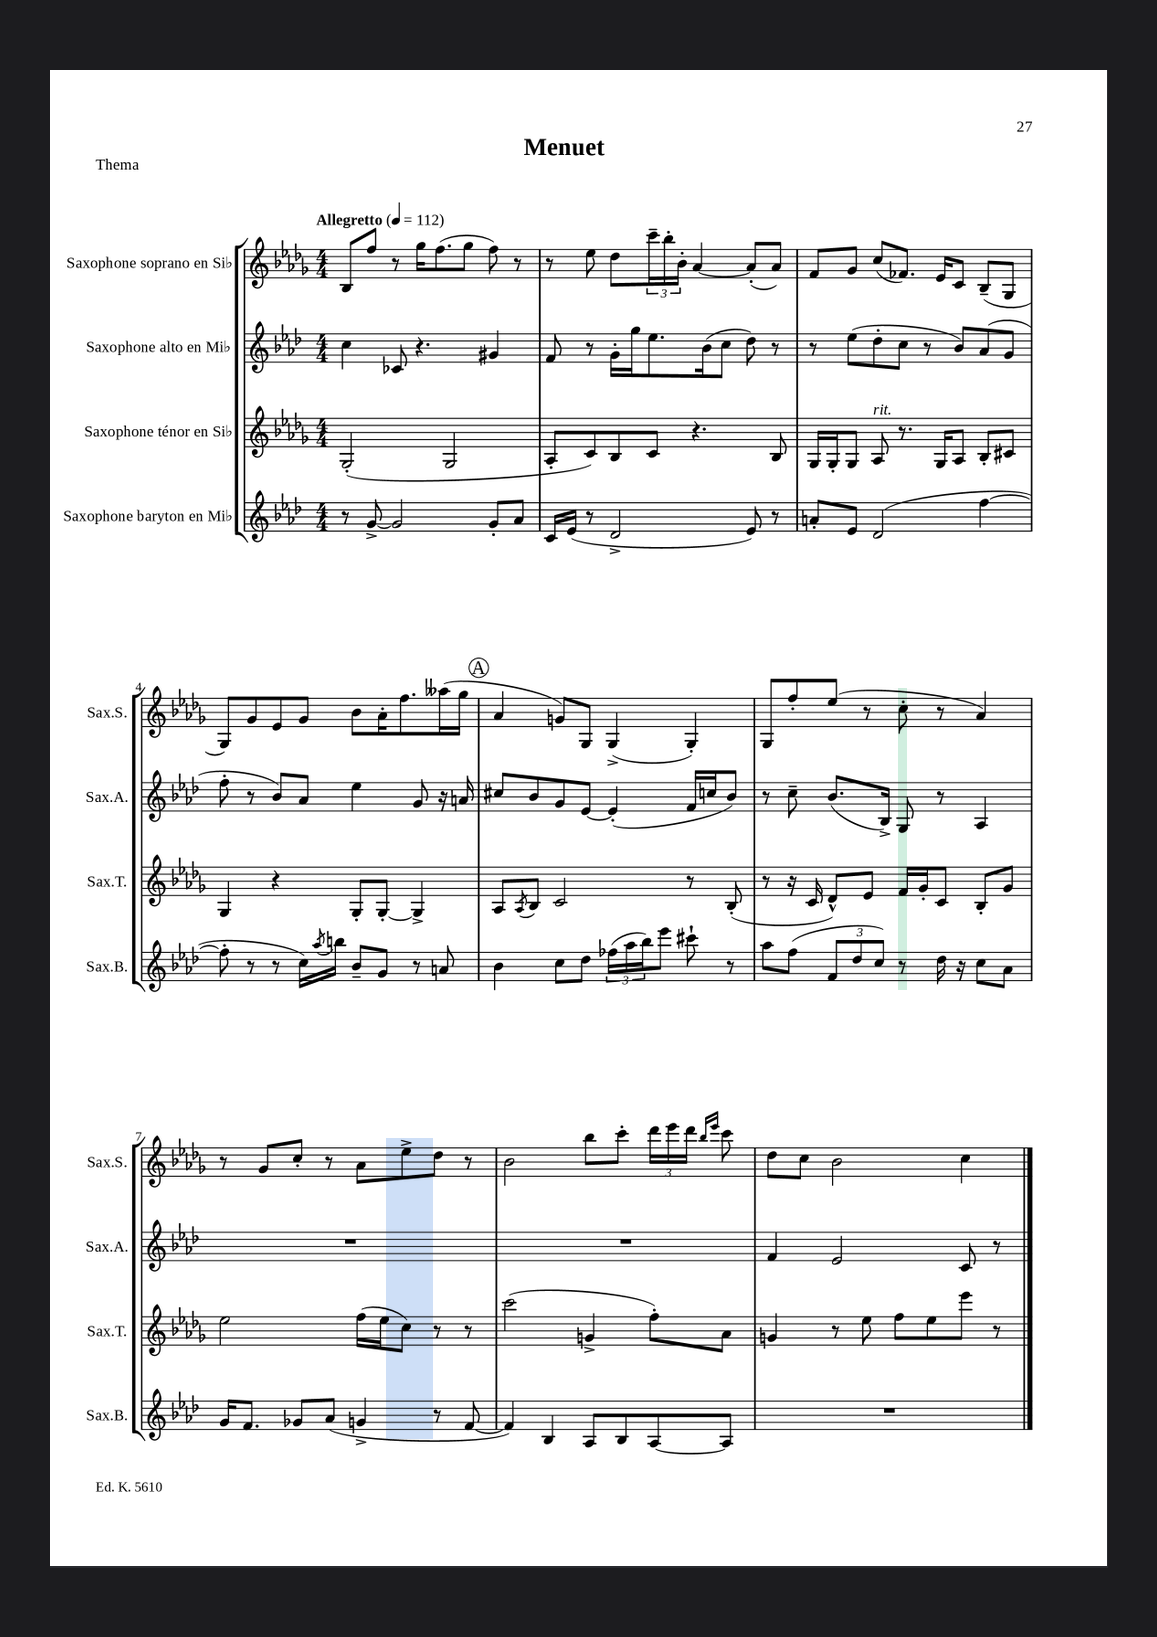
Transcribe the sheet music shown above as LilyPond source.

\header { title = "Menuet" piece = "Thema" }
<<
\new StaffGroup <<
\new Staff = "s0" \with { instrumentName = "Saxophone soprano en Sib" shortInstrumentName = "Sax.S." } {
    \clef treble \key des \major \numericTimeSignature \time 4/4 \tempo "Allegretto" 4 = 112
    bes8 f''8 r8 ges''16 f''8.( ges''8 f''8) r8 |
    r8 ees''8 des''8 \tuplet 3/2 { c'''16-- bes''16-. bes'16-. } aes'4~ aes'8-.( aes'8) |
    f'8 ges'8 c''8( fes'8.) ees'16 c'8 bes8--( ges8 |
    ges8) ges'8 ees'8 ges'8 bes'8 aes'16-. f''8. aeses''16( ges''16 |
    \mark \markup { \circle "A" } aes'4 g'8) ges8 ges4->( ges4-.) |
    ges8 f''8-. ees''8( r8 c''8-. r8 aes'4) |
    r8 ges'8 c''8-. r8 aes'8 ees''8-> des''8 r8 |
    bes'2 bes''8 c'''8-. \tuplet 3/2 { des'''16 ees'''16 des'''16 } \grace { bes''16 ees'''16 } c'''8 |
    des''8 c''8 bes'2 c''4 \bar "|." |
}
\new Staff = "s1" \with { instrumentName = "Saxophone alto en Mib" shortInstrumentName = "Sax.A." } {
    \clef treble \key aes \major \numericTimeSignature \time 4/4
    c''4 ces'8 r4. gis'4 |
    f'8 r8 g'16-. g''16 ees''8. bes'16( c''8 des''8) r8 |
    r8 ees''8( des''8-. c''8 r8 bes'8) aes'8( g'8 |
    f''8-. r8 bes'8) aes'8 ees''4 g'8 r16 a'16 |
    \mark \markup { \circle "A" } cis''8 bes'8 g'8 ees'8~ ees'4-.( f'16 c''16 bes'8) |
    r8 c''8-- bes'8.( bes16->) g8 r8 aes4 |
    R1 |
    R1 |
    f'4 ees'2 c'8 r8 \bar "|." |
}
\new Staff = "s2" \with { instrumentName = "Saxophone ténor en Sib" shortInstrumentName = "Sax.T." } {
    \clef treble \key des \major \numericTimeSignature \time 4/4
    ges2-.( ges2 |
    aes8-. c'8) bes8 c'8 r4. bes8 |
    ges16 ges16-. ges8 aes8^\markup { \italic "rit." } r8. ges16 aes8 bes8-. cis'8 |
    ges4 r4 ges8-. ges8~-. ges4-> |
    \mark \markup { \circle "A" } aes8 \acciaccatura { aes8 } bes8 c'2 r8 bes8-.( |
    r8 r16 c'16 des'8-^) ees'8 f'16 ges'16-. c'8 bes8-. ges'8 |
    ees''2 f''16( ees''16 c''8) r8 r8 |
    c'''2( g'4-> f''8-.) aes'8 |
    g'4 r8 ees''8 f''8 ees''8 ees'''8 r8 \bar "|." |
}
\new Staff = "s3" \with { instrumentName = "Saxophone baryton en Mib" shortInstrumentName = "Sax.B." } {
    \clef treble \key aes \major \numericTimeSignature \time 4/4
    r8 g'8~-> g'2 g'8-. aes'8 |
    c'16 ees'16( r8 des'2-> ees'8) r8 |
    a'8-. ees'8 des'2( f''4~ |
    f''8-. r8 r8 c''16) \acciaccatura { aes''8 } b''16 bes'8-- g'8 r8 a'8 |
    \mark \markup { \circle "A" } bes'4 c''8 des''8 \tuplet 3/2 { fes''16( aes''16 bes''16) } ees'''8 cis'''8-! r8 |
    aes''8 f''8( \tuplet 3/2 { f'8 des''8 c''8) } r8 des''16 r16 c''8 aes'8 |
    g'16 f'8. ges'8 aes'8( g'4-> r8 f'8~ |
    f'4) bes4 aes8 bes8 aes8~ aes8 |
    R1 \bar "|." |
}
>>
>>
